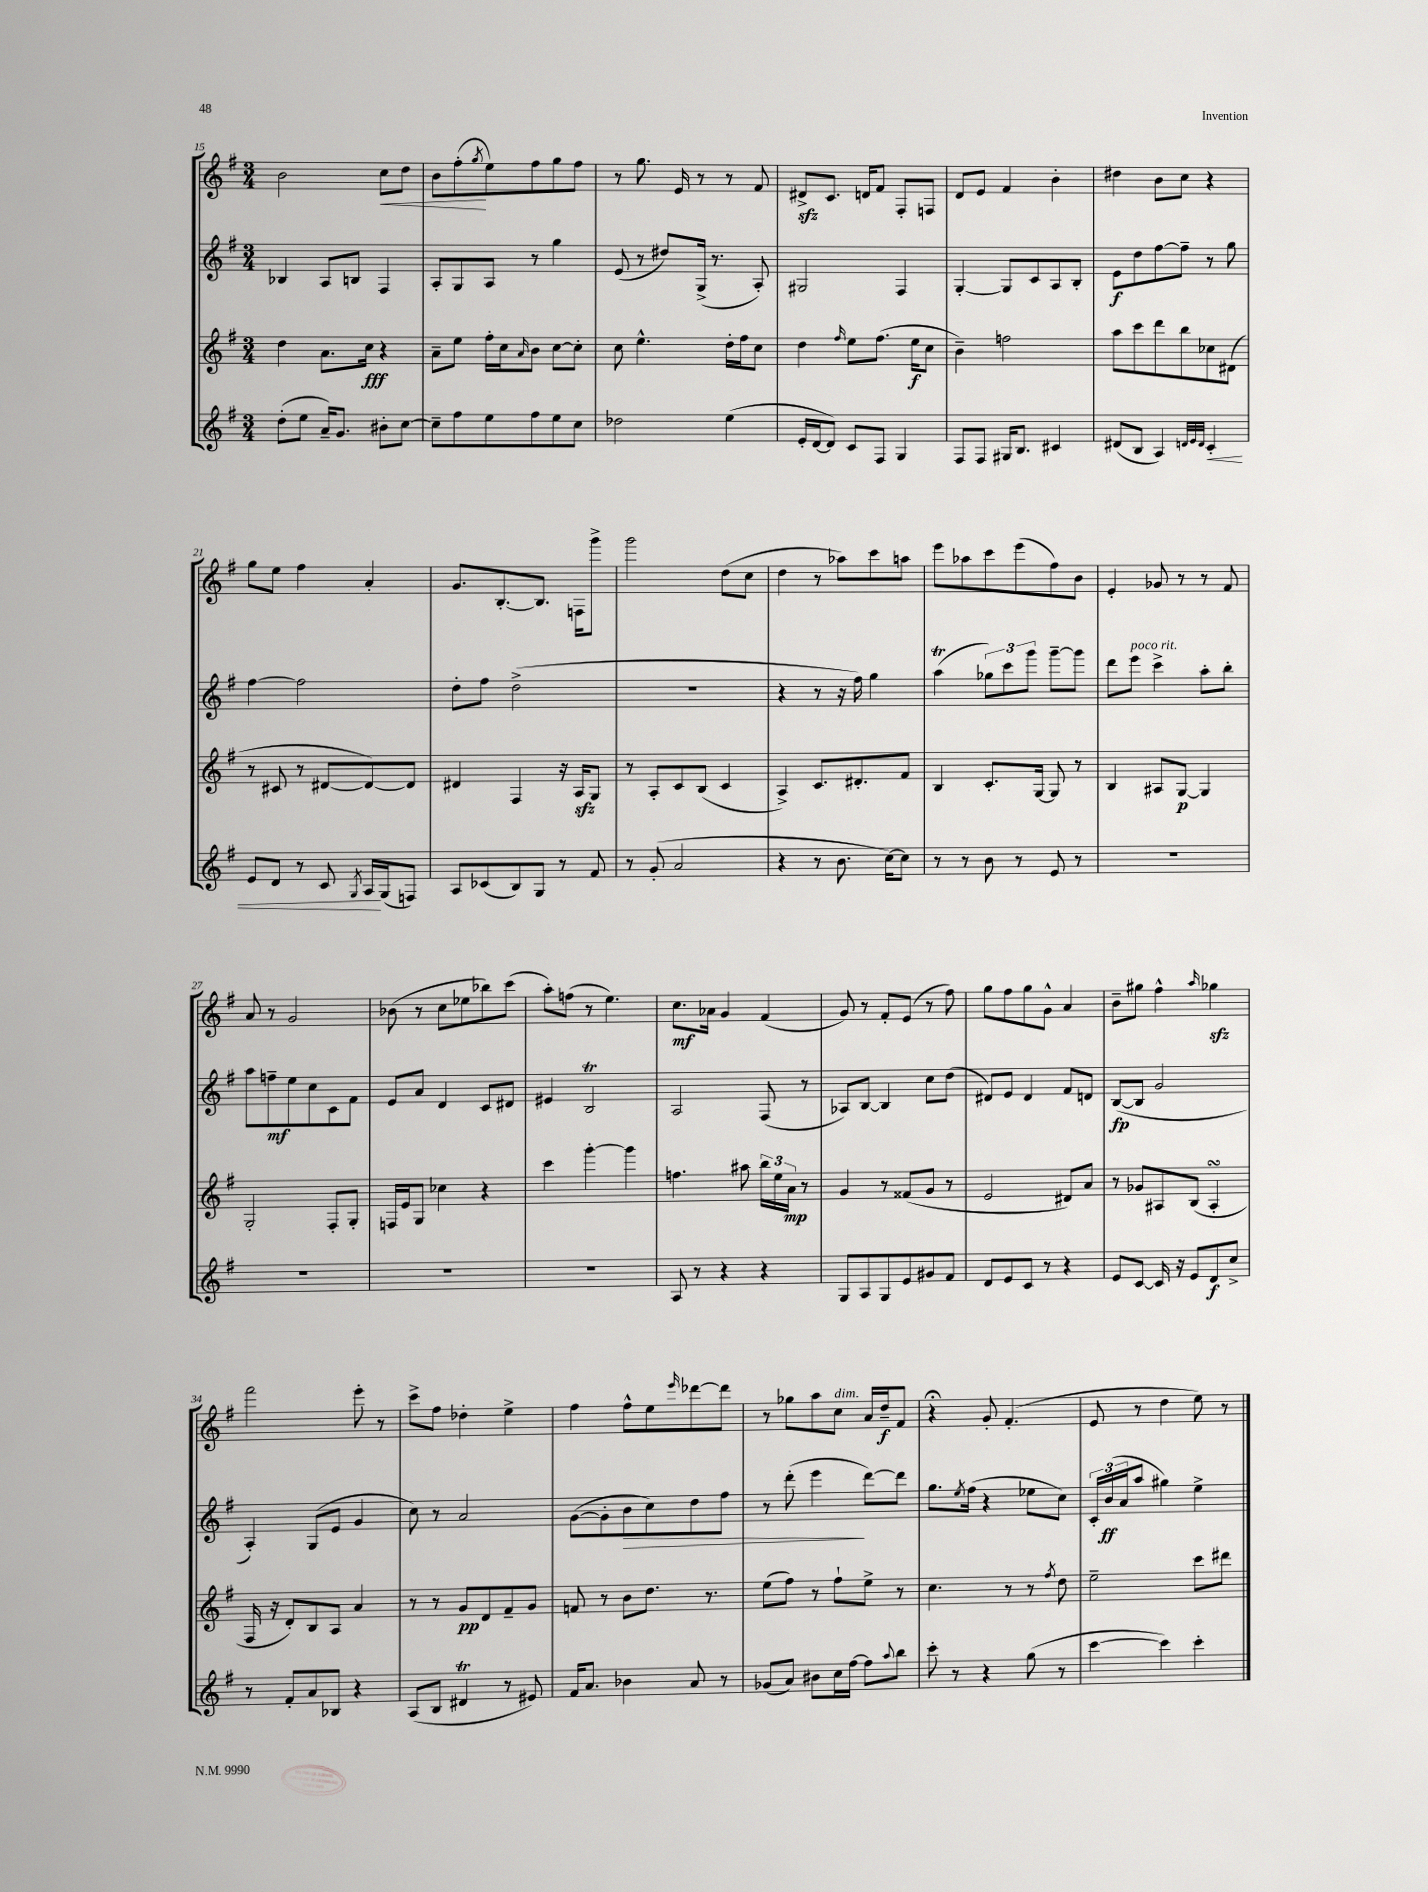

**kern	**kern	**kern	**kern
*staff4	*staff3	*staff2	*staff1
*clefG2	*clefG2	*clefG2	*clefG2
*k[f#]	*k[f#]	*k[f#]	*k[f#]
*M3/4	*M3/4	*M3/4	*M3/4
(8dd'	4dd	4B-	2b
8ee	.	.	.
16a~)	8.a	8A	.
8.g	.	.	.
.	.	8B	.
.	16cc	.	.
8b#'	4r	4F#	8cc
[8cc	.	.	8dd
=	=	=	=
8cc~]	8a~	8A'	8b
8ff#	8ee	8G	(8ff#'
.	.	.	8qgg
8ee	16ff#'	8A	8ee)
.	16cc	.	.
.	16qqa	.	.
8ff#	8b	8r	8ff#
8ee	[8cc	4gg	8gg
8cc	8cc']	.	8ff#
=	=	=	=
2dd-	8cc	(8e	8r
.	4.ee^^	8r	8.gg
.	.	8dd#)	.
.	.	.	16e
.	.	(16G^	8r
.	.	8.r	.
(4ee	16dd'	.	8r
.	16ff#	.	.
.	8cc	8A')	8f#
=	=	=	=
16e'	4dd	2G#	8d#^
[16d	.	.	.
8d])	.	.	8.c
.	16qqff#	.	.
8c	8ee	.	.
.	.	.	16d
8F#	(8.ff#	.	8f#
4G	.	4F#	8F#'
.	16ee	.	.
.	8cc	.	8F
=	=	=	=
8F#	4b~)	[4G'	8d
8F#	.	.	8e
16G#	2ff	8G]	4f#
8.B	.	.	.
.	.	8c	.
4c#	.	8A	4b'
.	.	8B'	.
=	=	=	=
(8d#	8aa	8e	4dd#
8B	8ccc	8dd	.
4A)	8ddd	[8ff#	8b
.	8bb	8ff#~]	8cc
32qqd	.	.	.
32qqe	.	.	.
32qqd	.	.	.
4c'	8cc-	8r	4r
.	(8d#	8gg	.
=	=	=	=
8e	8r	[4ff#	8gg
8d	8c#	.	8ee
8r	8r	2ff#]	4ff#
8c	[8d#	.	.
8qG	.	.	.
16A	8d#_)	.	4a'
(16G	.	.	.
8F)	8d#]	.	.
=	=	=	=
8A	4d#	8dd'	8.g
(8c-	.	8ff#	.
.	.	.	[8.B'
8B)	4F#	(2dd^	.
8G	.	.	8.B]
8r	16r	.	.
.	16A	.	16F
8f#	8G	.	8ggg^
=	=	=	=
8r	8r	2.r	2ggg
(8g'	8A'	.	.
2a	8c	.	.
.	(8B	.	.
.	4c	.	(8dd
.	.	.	8cc
=	=	=	=
4r	4A^)	4r	4dd
8r	8.c	8r	8r
8.b	.	16r	8aa-)
.	8.d#'	16ff#)	.
.	.	4gg	8ccc
[16cc)	.	.	.
8cc]	8f#	.	8aa
=	=	=	=
8r	4B	(4aa	8eee
8r	.	.	8aa-
8b	8.c'	12gg-)	8ccc
.	.	12ccc	.
8r	.	.	(8eee
.	.	12ggg	.
.	[16G	.	.
8e	8G]	[8ggg~	8ff#)
8r	8r	8ggg]	8b
=	=	=	=
2.r	4B	8ddd	4e'
.	.	8eee	.
.	8A#	4ccc^	8g-
.	[8G	.	8r
.	4G]	8aa'	8r
.	.	8bb'	8f#
=	=	=	=
2.r	2G'	8aa	8a
.	.	8ff~	8r
.	.	8ee	2g
.	.	8cc	.
.	8F#'	8c	.
.	8G'	8f#	.
=	=	=	=
2.r	16F	8e	(8b-
.	16e	.	.
.	8G	8a	8r
.	4cc-	4d	8cc
.	.	.	8ee-
.	4r	8c	8bb-)
.	.	8d#	(8ccc
=	=	=	=
2.r	4ccc	4e#	8aa')
.	.	.	(8ff
.	[4ggg'	2B	8r
.	.	.	4.ee)
.	4ggg]	.	.
=	=	=	=
8A	4.ff	2A	8.cc
8r	.	.	.
.	.	.	16a-
4r	.	.	4g
.	8aa#	.	.
4r	24bb	(8F#	(4f#
.	24ee	.	.
.	24a	.	.
.	8r	8r	.
=	=	=	=
8G	4g	8A-)	8g)
8A	.	[8B	8r
8G	8r	4B]	8f#'
8e	(8f##	.	(8e
8g#	8g	8cc	8r
8f#	8r	(8dd	8ff#)
=	=	=	=
8d	2e	8d#)	8gg
8e	.	8e	8ff#
8c	.	4d#	8gg
8r	.	.	8g^^
4r	8d#)	8f#	4a
.	8a	8d	.
=	=	=	=
8e	8r	([8B	8b~
[8c	8g-	8B]	8gg#
16c]	8A#	2g	4ff#^^
16r	.	.	.
8e	(8B	.	.
.	.	.	16qqaa
8d	4A#'	.	4gg-
8cc^	.	.	.
=	=	=	=
8r	16F#	4A')	2fff#
.	16r	.	.
8f#'	8d')	.	.
8a	8B	(8G	.
8B-	8A	8e	.
4r	4a	4g	8eee'
.	.	.	8r
=	=	=	=
(8A	8r	8cc)	8ccc^
8B	8r	8r	8ff#
4d#	8g	2a	4dd-'
.	8d	.	.
8r	8f#~	.	4ee^
8e#)	8g	.	.
=	=	=	=
16f#	8f	([8g	4ff#
8.a	.	.	.
.	8r	8g']	.
4b-	8b	8b	8ff#^^
.	8.dd	8cc)	8ee
.	.	.	16qqeee
8a	.	8dd	[8ddd-
.	8.r	.	.
8r	.	8ff#	8ddd-]
=	=	=	=
(8g-	(8ee	8r	8r
8a)	8ff#)	(8ddd'	8gg-
8b#	8r	4eee	8aa
16cc	8ff#`	.	8cc
[16ff#	.	.	.
8ff#]	8ee^	[8ddd)	16a
.	.	.	16dd~
8qqaa	.	.	.
8bb	8r	8ddd]	8f#
=	=	=	=
8ccc'	4.cc	8.gg	4r;
8r	.	.	.
.	.	8qee	.
.	.	(16ff#	.
4r	.	4r	8g'
.	8r	.	(4.f#'
(8gg	8r	8ee-	.
.	8qff#	.	.
8r	8dd	8cc)	.
=	=	=	=
[4ccc	2ee~	24c'	8e
.	.	(24b	.
.	.	24a	.
.	.	8aa	8r
4ccc])	.	4gg#)	4dd
4ccc'	8ccc	4ee^	8ee)
.	8ddd#	.	8r
==	==	==	==
*-	*-	*-	*-
